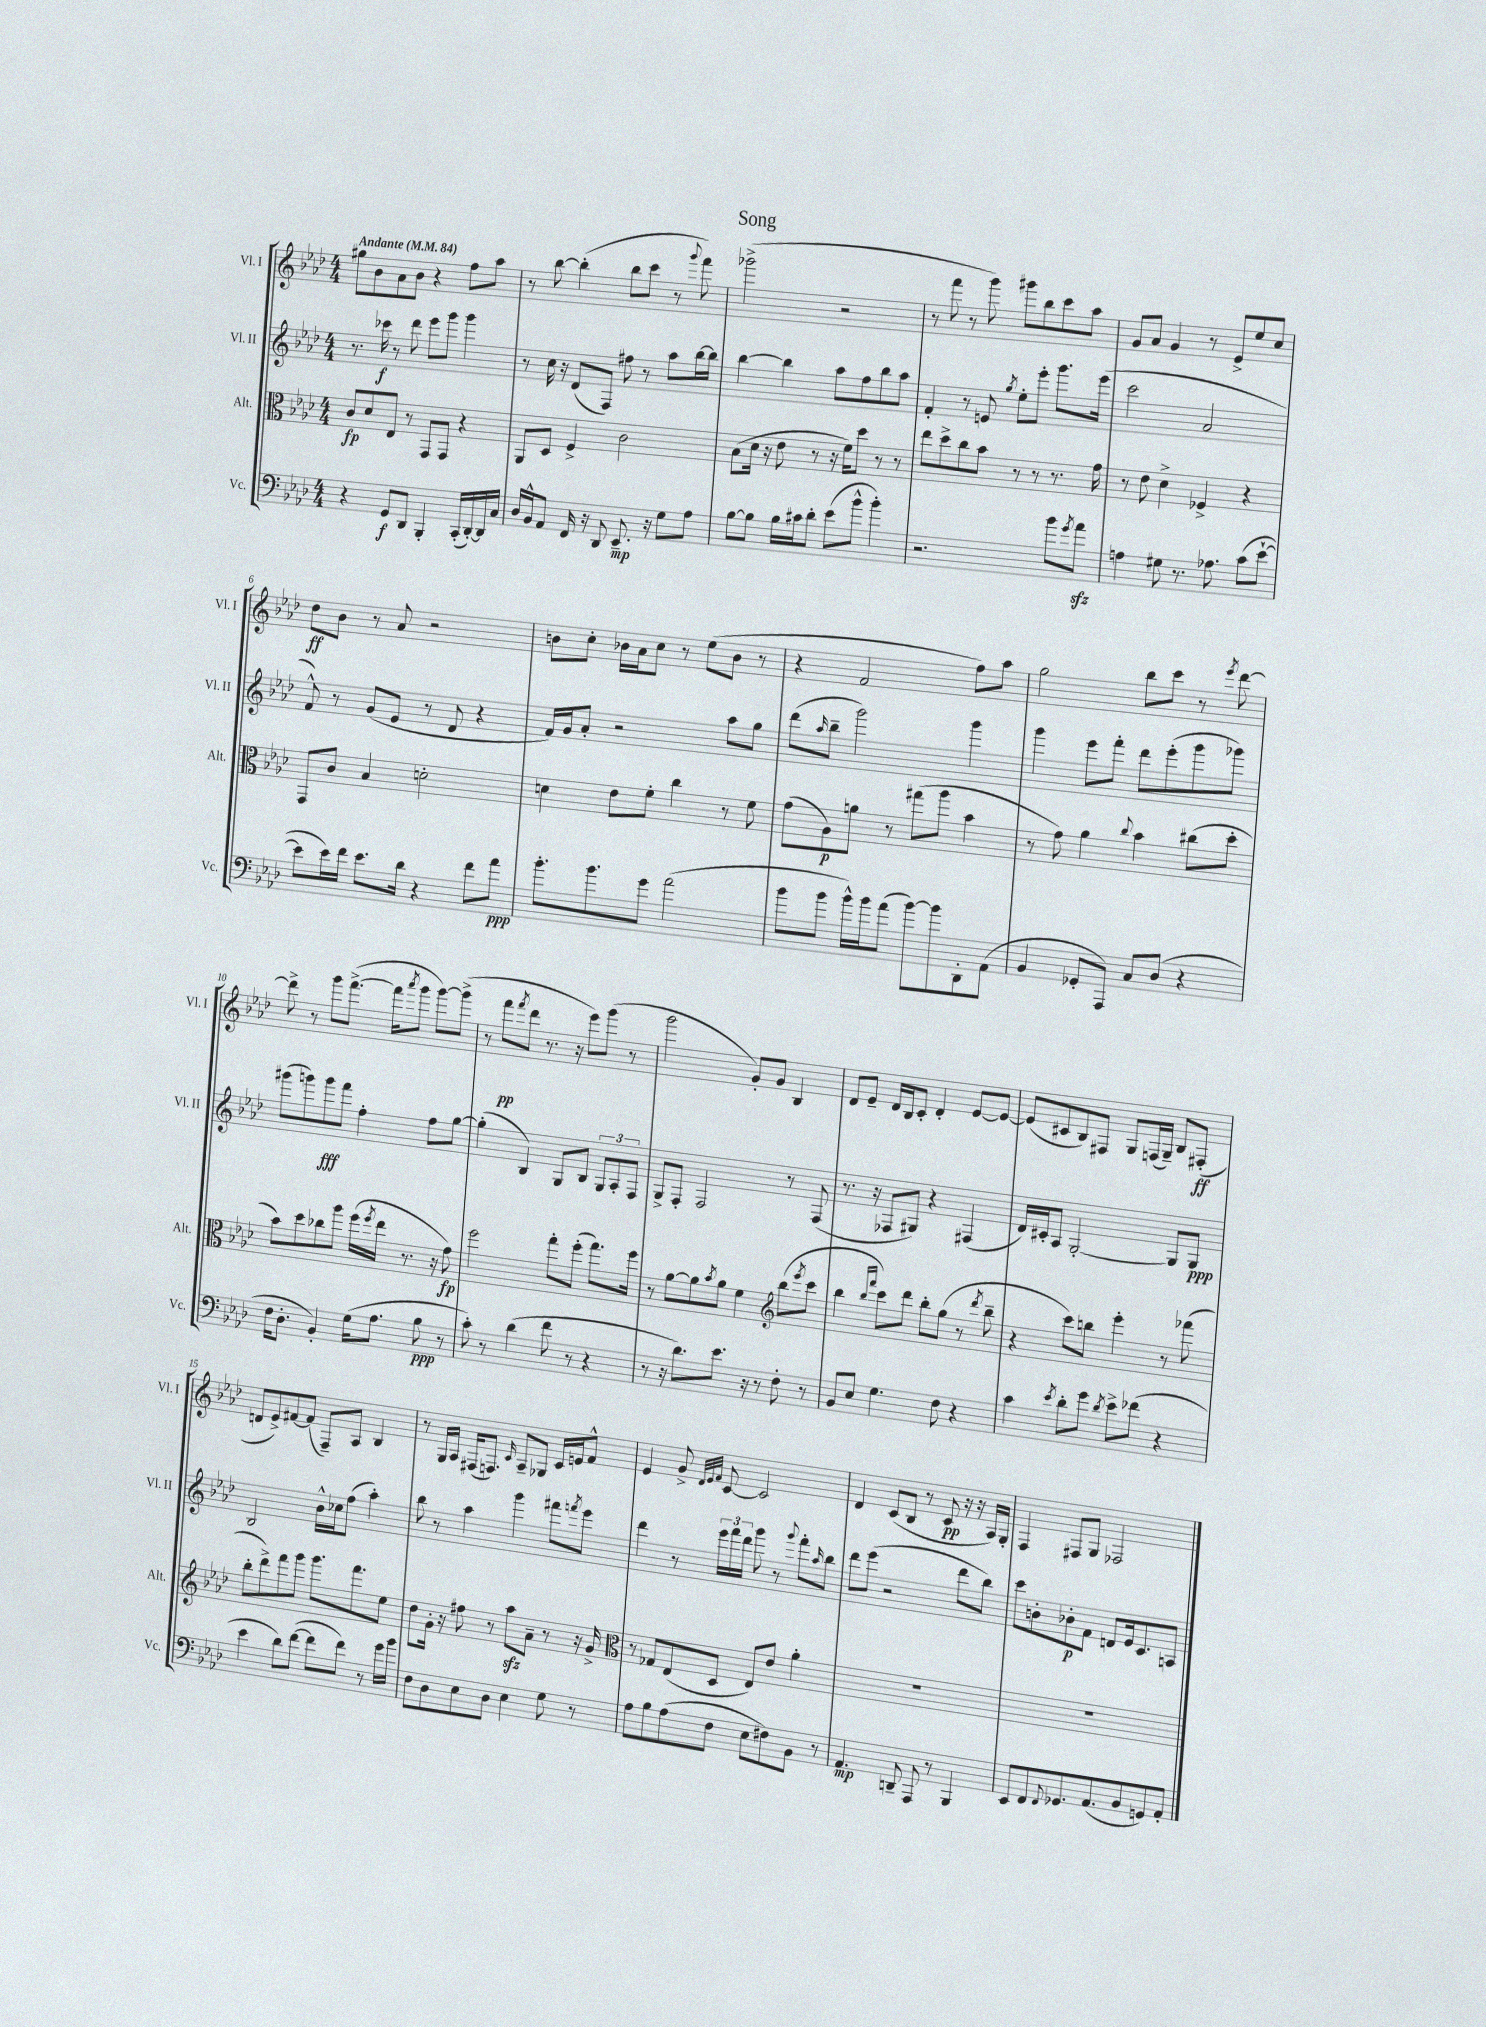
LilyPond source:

\header { title = "Song" }
<<
\new StaffGroup <<
\new Staff = "s0" \with { instrumentName = "Vl. I" shortInstrumentName = "Vl. I" } {
    \clef treble \key aes \major \numericTimeSignature \time 4/4 \tempo "Andante" 4 = 84
    gis''8 bes'8 aes'8 bes'8 r4 f''8 aes''8 |
    r8 bes''8~ bes''4-.( bes''8 c'''8 r8 \appoggiatura { g'''8 } f'''8) |
    ges'''2->( r2 |
    r8 f'''8 r8 g'''8) gis'''8 bes''8 c'''8 aes''8 |
    g'8 aes'8 g'4 r8 ees'8-> ees''8 c''8 |
    des''8\ff bes'8 r8 aes'8 r2 |
    b'8 c''8-. bes'16 aes'16 c''8 r8 ees''8( bes'8 r8 |
    r4 f'2 f''8) aes''8 |
    g''2 bes''8 c'''8 r8 \acciaccatura { ees'''8 } des'''8~ |
    des'''8-> r8 g'''8 f'''8.~->( f'''16 \acciaccatura { aes'''8 } g'''8 g'''8~) g'''8->( |
    r8 f'''8\pp \acciaccatura { f'''8 } des'''8 r8. r16 ees'''8) g'''8( r8 |
    g'''2 g'8-.) g'8 bes4 |
    des'8 ees'8-- des'16 bes16 c'8-. des'4-. ees'8~ ees'8~ |
    ees'8( cis'8 bes8) fis8 g8 f16( g16--) bes8 fis8-.\ff( |
    d'8 ees'8->) fis'8~ fis'8( f8--) aes8 bes4 |
    r8 g16 aes16 fis16( f8.) \grace { c'16 } aes8-- ges8 c'16 e'16 f'8-^ |
    ees'4 g'8-> \grace { des'32 ees'32 f'32 } c'8~ c'2 |
    des'4 c'8( bes8 r8 c'8\pp r16 r16 aes16) g16-. |
    f4 fis8 g8 fes2 \bar "|." |
}
\new Staff = "s1" \with { instrumentName = "Vl. II" shortInstrumentName = "Vl. II" } {
    \clef treble \key aes \major \numericTimeSignature \time 4/4
    r8. ces'''16\f r8 des'''8 ees'''8 g'''8 g'''4 |
    r8 c''16 r16 des'8( f8) fis''8 r8 aes''8 bes''16~ bes''16 |
    bes''4~ bes''4 aes''8 f''8 bes''8 aes''8 |
    f'4-. r8 e'8 \acciaccatura { g''8 } ees''8-. ees'''8-. g'''8. ees'''16( |
    c'''2 aes'2 |
    f'8-^) r8 g'8( ees'8 r8 des'8 r4 |
    f'16) g'16 aes'8-. r2 aes''8 g''8 |
    des'''8( \grace { aes''16 } bes''8-- g'''2) g'''4 |
    g'''4 ees'''8 f'''8-. des'''8 ees'''8-.( g'''8 ges'''8) |
    gis'''8( g'''8) g'''8\fff f'''8 f''4-. f''8 g''8~ |
    g''4-.( bes4) g8 bes8 \tuplet 3/2 { g8 aes8-. f8 } |
    g8-> f8-. f2 r8 f8( |
    r8. r16 fes8 gis8) r4 fis4( |
    des'16) cis'16-. aes8 g2~-. g8 g8\ppp |
    bes2 bes'16-^ ces''16 f''8( aes''4-.) |
    bes''8 r8 aes''4 g'''4 fis'''8 \acciaccatura { f'''8 } ees'''8 |
    des'''4 r8 \tuplet 3/2 { ees'''16 f'''16 des'''16 } g'''8 r8 \appoggiatura { g'''8 } f'''8-. \grace { aes''16 } bes''8 |
    des'''8 ees'''8( r2 des'''8 bes''8) |
    c'''8 b'8-. bes'8-.\p f'8 d'8 ees'16 c'8. a8 \bar "|." |
}
\new Staff = "s2" \with { instrumentName = "Alt." shortInstrumentName = "Alt." } {
    \clef alto \key aes \major \numericTimeSignature \time 4/4
    c'8\fp des'8 ees8 r8 g,8 g,8 r4 |
    aes,8 des8 f4-> c'2 |
    bes8( des'16 r16 ees'8 r8 r16 f'16) des''8 r8 r8 |
    ees''8 des''8-> c''8 bes'8 r8 r8 r8. g'16 |
    r8 ees'8 des'4-> fes4-> r4 |
    g,8 c'8 bes4 d'2-. |
    d'4 ees'8 f'8-. c''4 r8 f'8 |
    g'8( aes8\p) a'8 r8 gis''8( aes''8 bes'4 |
    r8 g'8) aes'4 \appoggiatura { c''8 } bes'4 cis''8( des''8-. |
    bes'8) des''8 ces''8 aes''8 f''16( \acciaccatura { f''8 } ees''16 r8. r16 g'8\fp) |
    f''2 g''8-. f''8-.( g''8.) f''16 |
    r8 aes'8~ aes'8 \acciaccatura { bes'8 } aes'8 f'4 \clef treble bes''8( \acciaccatura { ees'''8 } c'''8 |
    bes''4 \grace { bes''16 f'''16 } c'''8) des'''8 bes''8-. g''8( r8 \acciaccatura { des'''8 } bes''8-- |
    r4 c'''8) b''8 ees'''4-. r8 fes'''8( |
    bes''8-. des'''8->) f'''8 g'''8 g'''8. f'''8. ees''8 |
    des''8 g'16-. r16 fis''8 r8 aes''8\sfz aes'8-- r8 r16 g'16-> |
    \clef alto r8 ges8 ees8( des8 ees8) ees'8 aes'4-. |
    R1 |
    R1 \bar "|." |
}
\new Staff = "s3" \with { instrumentName = "Vc." shortInstrumentName = "Vc." } {
    \clef bass \key aes \major \numericTimeSignature \time 4/4
    r4 g,8\f des,8 bes,,4-. c,16-.( des,16~-.) des,16 c16 |
    des16 bes,16-^ aes,8 f,16 r16 des,8 ees,8.--\mp r16 g8 aes8 |
    bes8~ bes8 bes16 cis'16 des'8-. ees'8( bes'8-^ bes'4-.) |
    r2. bes'8 \acciaccatura { g'8 } aes'8\sfz |
    a4 gis8 r8. aes8. c'8( ees'8~-! |
    ees'8 ees'16) f'16 ees'8. des'16 r4 f'8 aes'8\ppp |
    bes'8.-. bes'8. g'8 aes'2( |
    bes'8 bes'8 bes'16-^) bes'16 aes'8( bes'8~) bes'8 des,8-. aes,8( |
    bes,4 ges,8-. aes,,8) c8 des8( r4 |
    f16 des8.-. bes,4-.) g16( aes8. bes8\ppp r8 |
    c'8-.) r8 des'4( f'8 r8 r4 |
    r8 r16 des'8.) ees'8. r16 r8 f8-. r8 |
    bes,8 ees8 g4. f8 r4 |
    c'4 \acciaccatura { ees'8 } des'8-. g'8 \acciaccatura { des'8 } ees'8-> fes'8( r4 |
    ees'4 des'8) f'8~( f'8 f'8) r8 g'16 bes'16 |
    f8 des8 ees8 des8 ees4 g8 r8 |
    aes8 bes8 aes8( f8 ees8 fis8) bes,8 r8 |
    aes,4.\mp d,8-- aes,,8 r8 bes,,4 |
    ees,8 f,8 \appoggiatura { f,8 } ges,8. aes,8.( bes,8 g,8) aes,8-. \bar "|." |
}
>>
>>
